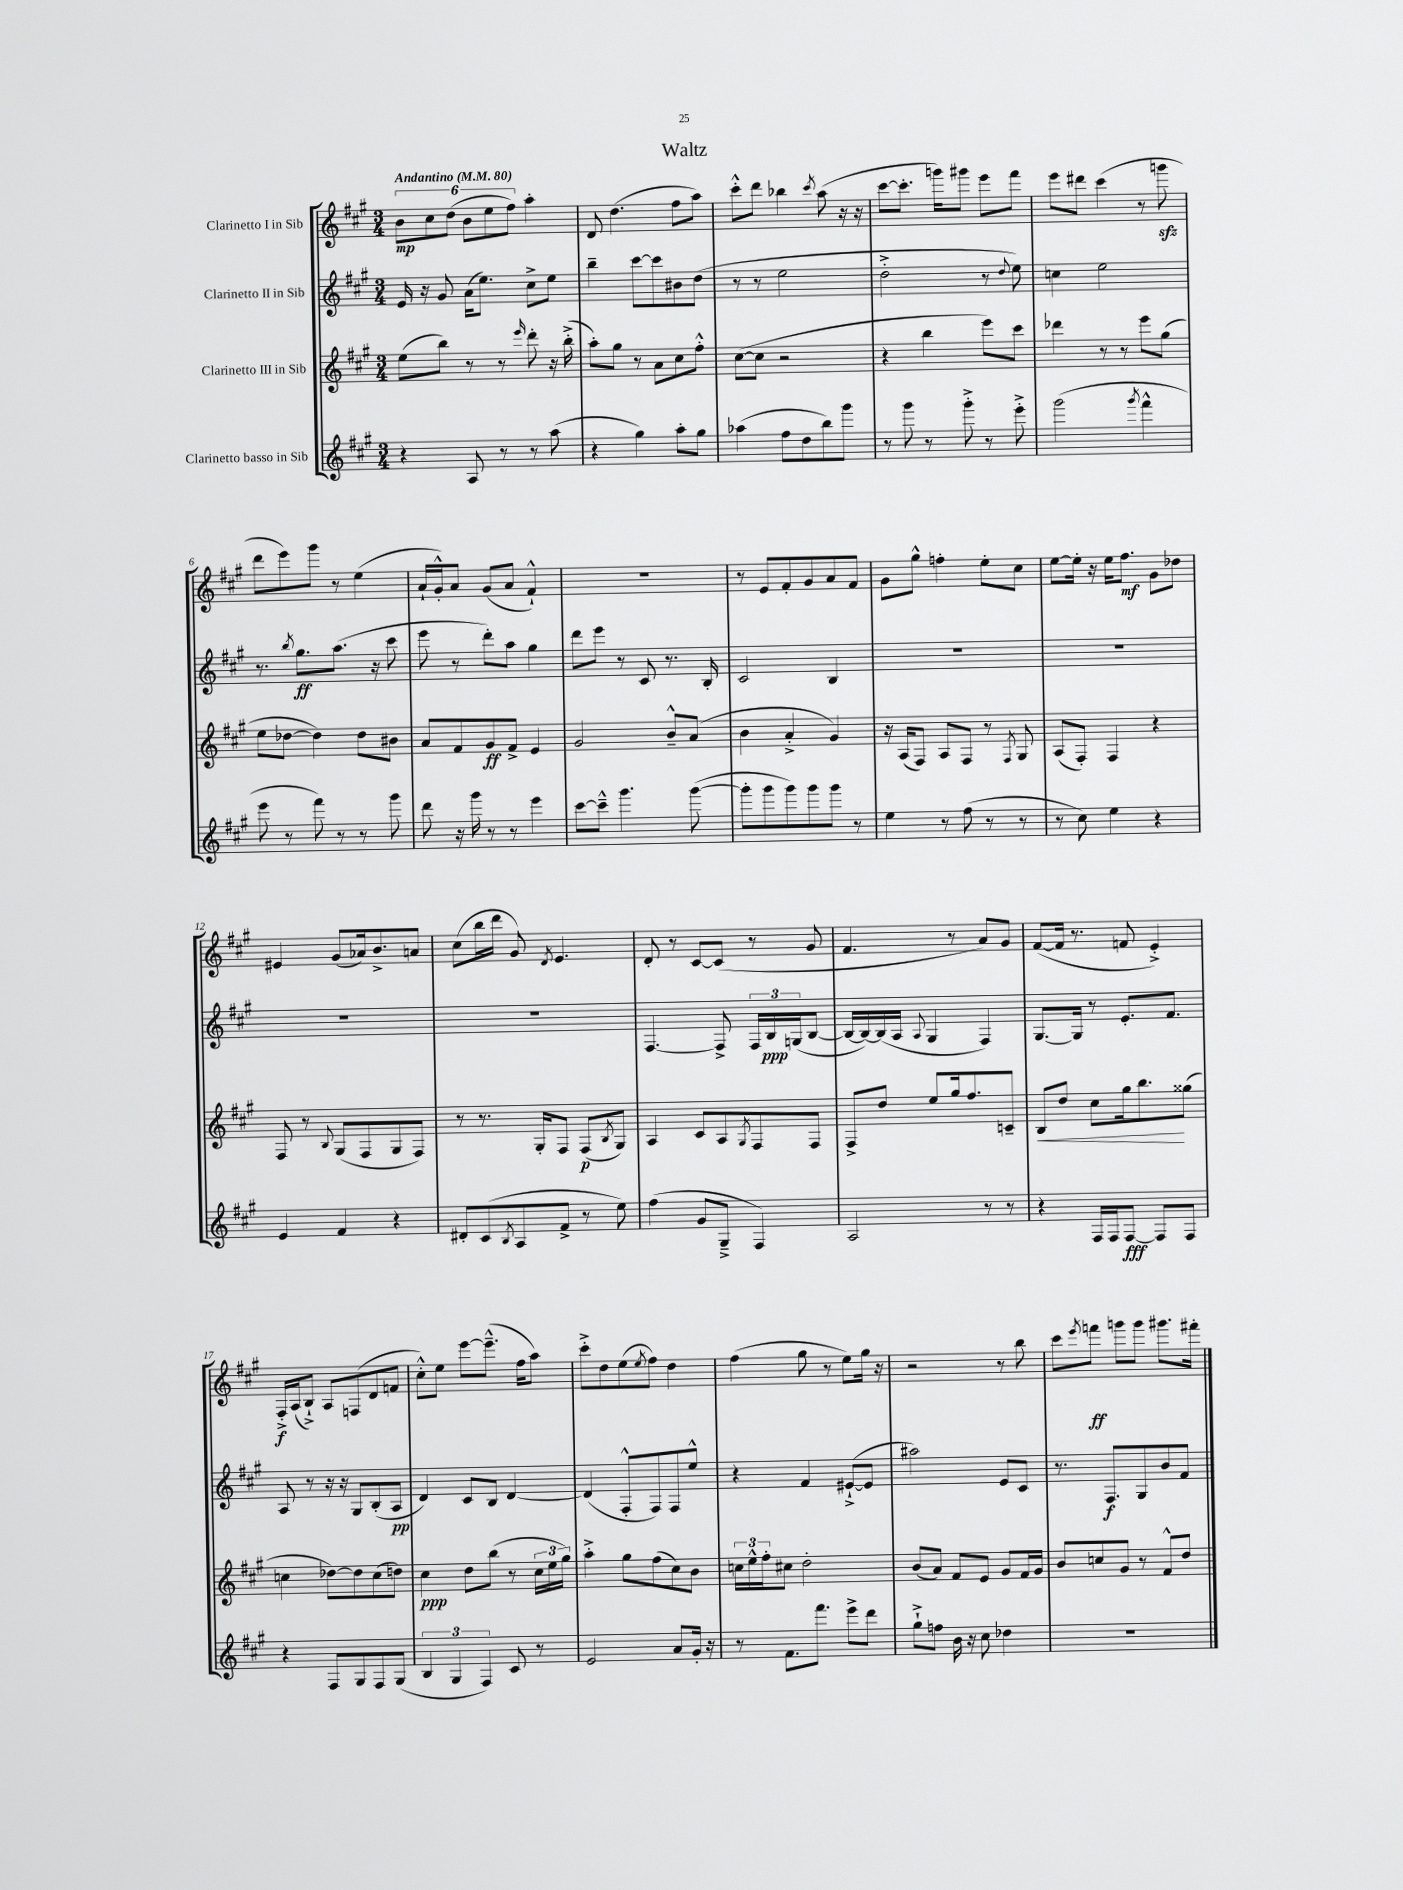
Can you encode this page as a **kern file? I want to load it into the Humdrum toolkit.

**kern	**kern	**kern	**kern
*staff4	*staff3	*staff2	*staff1
*clefG2	*clefG2	*clefG2	*clefG2
*k[f#c#g#]	*k[f#c#g#]	*k[f#c#g#]	*k[f#c#g#]
*M3/4	*M3/4	*M3/4	*M3/4
*MM80	*MM80	*MM80	*MM80
4r	(8ee	16e	12b
.	.	16r	.
.	.	.	12cc#
.	8bb)	8g#	.
.	.	.	(12dd
8A	8r	(16a	12b
.	.	8.ee)	.
.	.	.	12ee
8r	8r	.	.
.	.	.	12ff#)
.	16qqeee	.	.
8r	8ddd'	8cc#^	4aa'
(8aa	16r	8ee	.
.	(16bb'^	.	.
=	=	=	=
4r	8aa')	4bb~	8d
.	8gg#	.	(4.dd
4gg#)	8r	[8ccc#	.
.	8a	8ccc#]	.
8aa'	8cc#	8b#	8ff#
8gg#	8ff#'^^	(8dd	8aa)
=	=	=	=
(4aa-	([8cc#	8r	8ccc#'^^
.	8cc#]	8r	8ddd
8ff#	2r	2ee	4bb-
8dd	.	.	.
.	.	.	8qccc#
8bb)	.	.	(8aa
8ggg#	.	.	16r
.	.	.	16r
=	=	=	=
8r	4r	2dd'^	[8ccc#
8ggg#	.	.	8.ccc#']
8r	4bb	.	.
.	.	.	16ggg)
8ggg#'^	.	.	8ggg#
8r	8eee)	8r	8eee
.	.	8qqdd	.
8eee'^	8ccc#	8ee)	8fff#
=	=	=	=
(2ggg#	4ddd-	4cc	8eee
.	.	.	8ddd#
.	8r	2ee	(4ccc#
.	8r	.	.
8qggg#	.	.	.
4fff#^^	8eee	.	8r
.	(8gg#	.	8ggg
=	=	=	=
8eee	8ee	8.r	8ddd
8r	[8dd-	.	8eee)
.	.	8qbb	.
.	.	8.gg#	.
8fff#)	4dd-])	.	8ggg#
8r	.	(8.aa	8r
8r	8dd-	.	(4ee
.	.	16r	.
8ggg#	8b#	8ccc#	.
=	=	=	=
8ddd	8a	8eee	16a`
.	.	.	16g#'^^)
16r	8f#	8r	8a
16ggg#	.	.	.
8r	8g#	8ddd')	(8g#
8r	8f#^	8aa	8a
4eee	4e	4gg#	4f#`^^)
=	=	=	=
[8ccc#	2g#	8ddd	2.r
8ccc#~^^]	.	8eee	.
4.ggg#	.	8r	.
.	.	8c#	.
.	8b~^^	8.r	.
([8ggg#	(8a	.	.
.	.	16B'	.
=	=	=	=
8ggg#']	4b	2c#	8r
8ggg#	.	.	8e
8ggg#)	4a'^	.	8f#'
8ggg#	.	.	8g#
8ggg#	4g#)	4B	8a
8r	.	.	8f#
=	=	=	=
4ee	16r	2.r	8g#
.	(16A	.	.
.	8F#)	.	8gg#^^
8r	8A	.	4ff'
(8ff#	8F#	.	.
8r	8r	.	8ee'
.	8qF#	.	.
8r	8G#	.	8cc#
=	=	=	=
8r	(8A	2.r	[8ee
8cc#)	8F#')	.	16ee']
.	.	.	16r
4ee	4F#	.	16ee
.	.	.	8.ff#
4r	4r	.	8g#
.	.	.	8dd-
=	=	=	=
4e	8F#	2.r	4e#
.	8r	.	.
.	8qqB	.	.
4f#	(8G#	.	(8g#
.	8F#	.	16a-)
.	.	.	8.b^
4r	8G#	.	.
.	8F#)	.	8a
=	=	=	=
8d#'	8r	2.r	(8cc#
(8c#	8.r	.	16bb
.	.	.	16ddd
8qB	.	.	.
8A	.	.	8g#)
.	16G#'	.	.
.	.	.	8qd
8f#^	8F#	.	4.e
8r	(8F#	.	.
.	8qB	.	.
8ee)	8G#)	.	.
=	=	=	=
(4ff#	4A	[4.F#	8d'
.	.	.	8r
8g#	8c#	.	[8c#
8G#~^	8A	8F#^]	(8c#]
.	8qG#	.	.
4F#)	8F#	24F#	8r
.	.	24B	.
.	.	(24G	.
.	8F#	[8B	8g#
=	=	=	=
2A	8F#^	16B_	4.f#
.	.	16B_)	.
.	8dd	(16B]	.
.	.	16A	.
.	.	8qqA	.
.	8ee	4G#	.
.	16gg#	.	8r
.	8.ff#	.	.
8r	.	4F#)	8a)
8r	8c~	.	8g#
=	=	=	=
4r	8B	[8.G#	([8f#
.	8dd	.	16f#]
.	.	16G#]	8.r
16F#	8cc#	8r	.
16F#	.	.	.
[8F#	16gg#	8.e'	8f
.	8.bb	.	.
8F#]	.	.	4e'^)
.	.	8.f#	.
8F#	(8gg##	.	.
=	=	=	=
4r	4cc	8A	16F#'^
.	.	.	(16A
.	.	8r	8B`^)
8F#	[8dd-)	16r	8A
.	.	16r	.
8G#	8dd-]	8G#	(8F
8F#	(8cc	(8B'	8d
(8G#	8dd)	8A	8f
=	=	=	=
6B	4cc#	4d)	8cc#'^^)
.	.	.	8ee
6G#	.	.	.
.	8dd	8c#	[8eee
6F#)	.	.	.
.	(8bb	8B	(8.eee~^^]
8c#	8r	[4d	.
.	.	.	16ff#
8r	24cc#	.	8aa)
.	24ee	.	.
.	24gg#)	.	.
=	=	=	=
2e	4aa'^	(4d]	8ccc#'^
.	.	.	8dd
.	8gg#	8F#'^^	(8ee
.	.	.	8qee
.	(8ff#	8F#)	8ff#)
8a	8cc#)	8F#	4dd
16g#'	8b	8ee^^	.
16r	.	.	.
=	=	=	=
8r	24cc	4r	(4ff#
.	24ee^^	.	.
.	24ff#'	.	.
8.f#	8cc#	.	.
.	2dd'	4f#	8gg#
8.fff#	.	.	.
.	.	.	8r
8eee^	.	([8e#`^	8ee)
8ddd	.	8e#]	16gg#
.	.	.	16r
=	=	=	=
8gg#`^	(8b	2aa#)	2r
8ff	8a)	.	.
16b	8f#	.	.
16r	.	.	.
8cc#	8e	.	.
4dd-	8g#	8e	8r
.	16f#	8c#	8bb
.	16g#	.	.
=	=	=	=
2.r	8b	8.r	8ccc#
.	.	.	8qeee
.	8cc	.	8fff
.	.	8.F#	.
.	8g#	.	8ggg
.	8r	8G#	8ggg
.	8f#^^	8b	8.ggg#
.	8dd	8f#	.
.	.	.	16fff#'
==	==	==	==
*-	*-	*-	*-
